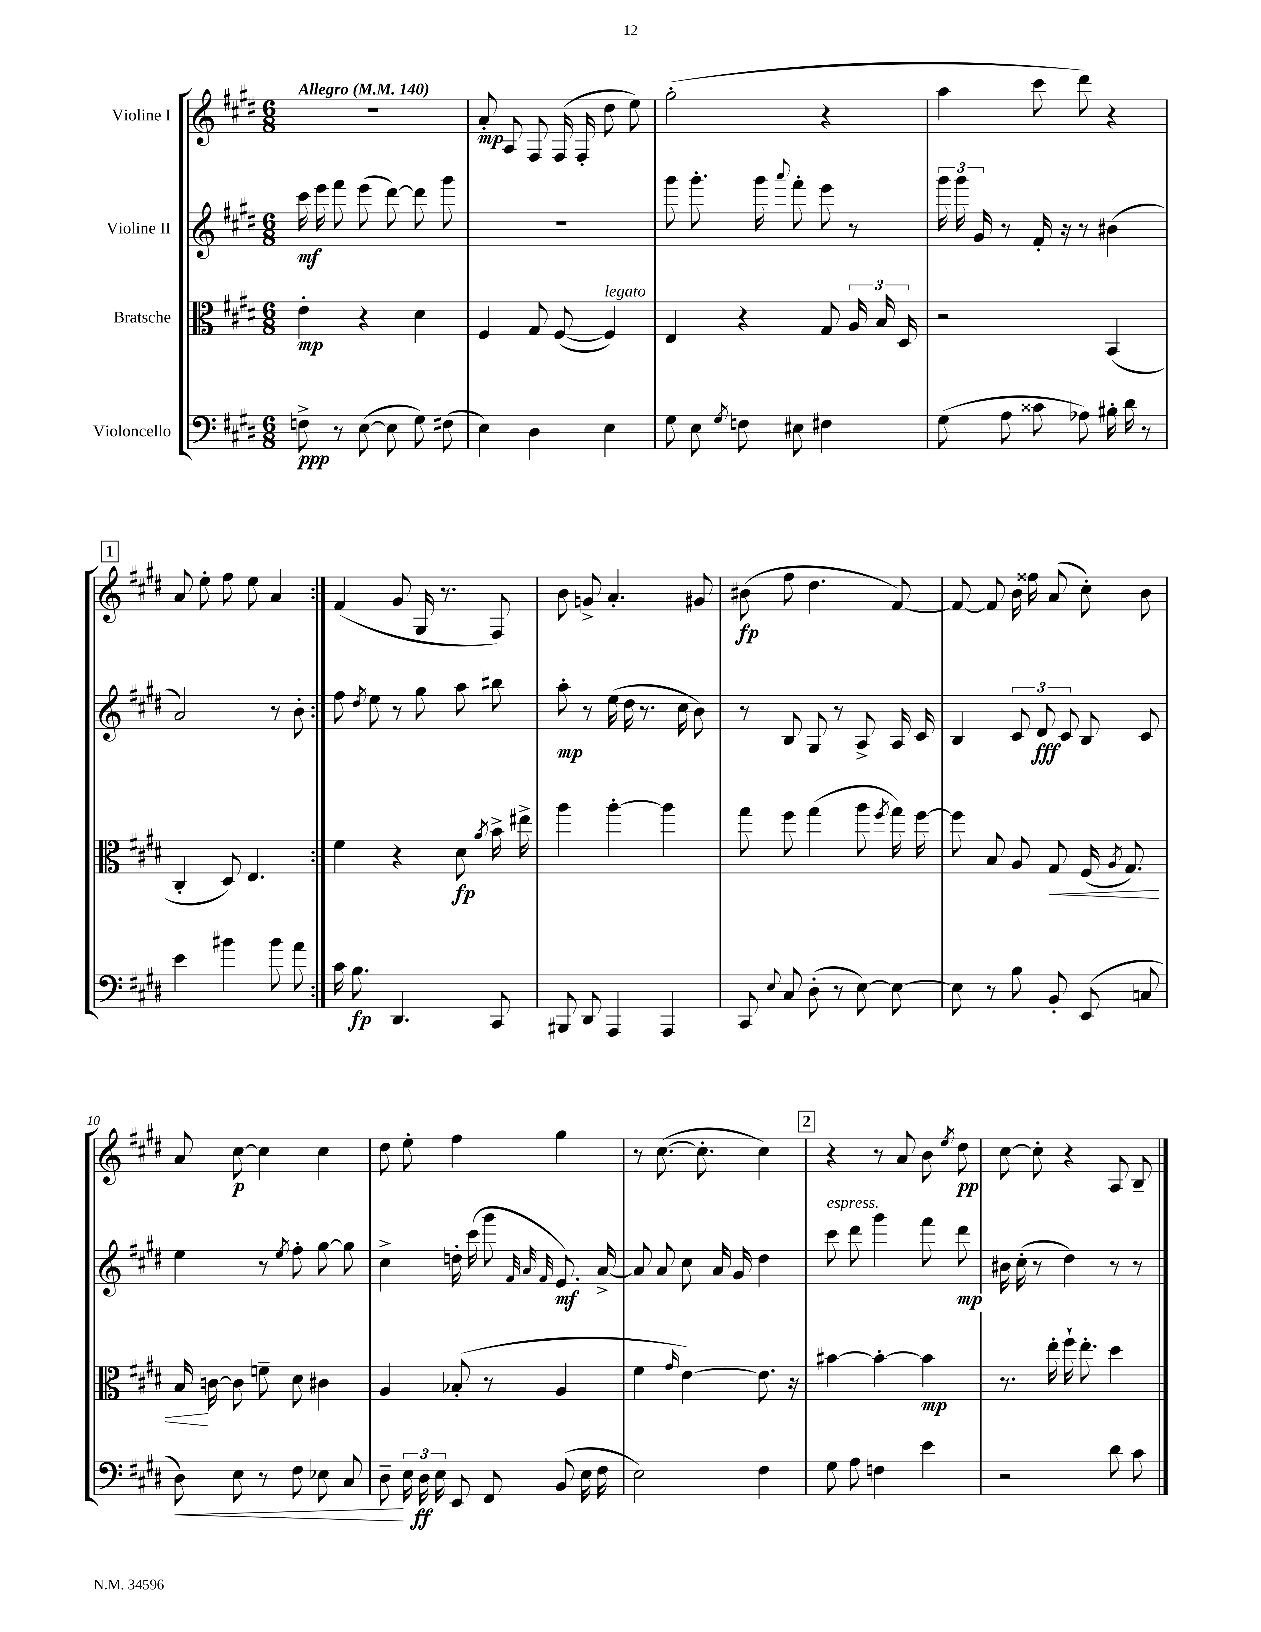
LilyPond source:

<<
\new StaffGroup <<
\new Staff = "s0" \with { instrumentName = "Violine I" } {
    \clef treble \key e \major \numericTimeSignature \time 6/8 \tempo "Allegro" 4 = 140
    \autoBeamOff \repeat volta 2 { R2. |
    a'8-.\mp a8 fis8 fis16( fis16-. dis''8 e''8) |
    gis''2-.( r4 |
    a''4 cis'''8 dis'''8) r4 |
    \mark \markup { \box "1" } a'8 e''8-. fis''8 e''8 a'4 | }
    fis'4( gis'8 gis16 r8. fis8) |
    b'8 g'8-> a'4.-. gis'8 |
    bis'8\fp( fis''8 dis''4. fis'8~) |
    fis'8~ fis'8 b'16 fisis''16 a'8( cis''8-.) b'8 |
    a'8 cis''8~\p cis''4 cis''4 |
    dis''8 e''8-. fis''4 gis''4 |
    r8 cis''8.~( cis''8.-. cis''4) |
    \mark \markup { \box "2" } r4 r8 a'8 b'8 \acciaccatura { e''8 } dis''8\pp |
    cis''8~ cis''8-. r4 a8 b8-- \bar "|." |
}
\new Staff = "s1" \with { instrumentName = "Violine II" } {
    \clef treble \key e \major \numericTimeSignature \time 6/8
    \autoBeamOff \repeat volta 2 { cis'''16\mf e'''16 fis'''8 e'''8( dis'''8~) dis'''8 gis'''8 |
    R2. |
    gis'''8 gis'''8.-. gis'''16 \appoggiatura { a'''8 } fis'''8-. e'''8 r8 |
    \tuplet 3/2 { gis'''16 gis'''16 gis'16 } r8 fis'16-. r16 r8 bis'4( |
    \mark \markup { \box "1" } a'2) r8 b'8-. | }
    fis''8 \acciaccatura { dis''8 } e''8 r8 gis''8 a''8 bis''8 |
    a''8-.\mp r8 e''16( dis''16 r8. cis''16 b'8) |
    r8 b8 gis8 r8 a8-> a16 cis'16 |
    b4 \tuplet 3/2 { cis'8 dis'8\fff cis'8 } b8 cis'8 |
    e''4 r8 \acciaccatura { e''8 } fis''8-. gis''8~ gis''8 |
    cis''4-> d''16-. cis'''16( gis'''8 \grace { fis'32 a'32 fis'32 } e'8.\mf) a'16~-> |
    a'8 a'8 cis''8 a'16 gis'16 dis''4 |
    \mark \markup { \box "2" } cis'''8^\markup { \italic "espress." } dis'''8 gis'''4 fis'''8 dis'''8\mp |
    bis'16 cis''16-.( r8 dis''4) r8 r8 \bar "|." |
}
\new Staff = "s2" \with { instrumentName = "Bratsche" } {
    \clef alto \key e \major \numericTimeSignature \time 6/8
    \autoBeamOff \repeat volta 2 { e'4-.\mp r4 dis'4 |
    fis4 gis8 fis8~( fis4^\markup { \italic "legato" }) |
    e4 r4 gis8 \tuplet 3/2 { a16 b16 dis16 } |
    r2 b,4( |
    \mark \markup { \box "1" } cis4-. dis8) e4. | }
    fis'4 r4 dis'8\fp \acciaccatura { a'8 } b'16-> eis''16-> |
    a''4 a''4~-. a''4 |
    gis''8 fis''8 gis''4( a''8 \acciaccatura { fis''8 } gis''16) fis''16~ |
    fis''8 b8 a8 gis8\< fis16( \acciaccatura { a8 } gis8.) |
    b16\! c'16~ c'8 f'8-- dis'8 cis'4 |
    a4 bes8-.( r8 a4 |
    fis'4 \grace { gis'16 } e'4~) e'8. r16 |
    \mark \markup { \box "2" } bis'4~ bis'4~-. bis'4\mp |
    r8. e''16-. fis''16-! e''8.-. dis''4 \bar "|." |
}
\new Staff = "s3" \with { instrumentName = "Violoncello" } {
    \clef bass \key e \major \numericTimeSignature \time 6/8
    \autoBeamOff \repeat volta 2 { f8->\ppp r8 e8~( e8 gis8) fis8( |
    e4) dis4 e4 |
    gis8 e8 \acciaccatura { gis8 } f8 eis8 fis4 |
    gis8( a8 cisis'8 aes8) bis16-. dis'16 r8 |
    \mark \markup { \box "1" } e'4 bis'4 bis'8 a'8 | }
    cis'16 b8.\fp dis,4. cis,8 |
    bis,,8 dis,8 a,,4 a,,4 |
    cis,8 \appoggiatura { e8 } cis8 dis8-.( r8 e8~) e8~ |
    e8 r8 b8 b,8-. e,8( c8 |
    dis8\<) e8 r8 fis8 ees8 cis8 |
    dis8--\! \tuplet 3/2 { e16 dis16\ff e16 } e,8 fis,8 b,8( e16 fis16 |
    e2) fis4 |
    \mark \markup { \box "2" } gis8 a8 f4 e'4 |
    r2 dis'8 cis'8 \bar "|." |
}
>>
>>
